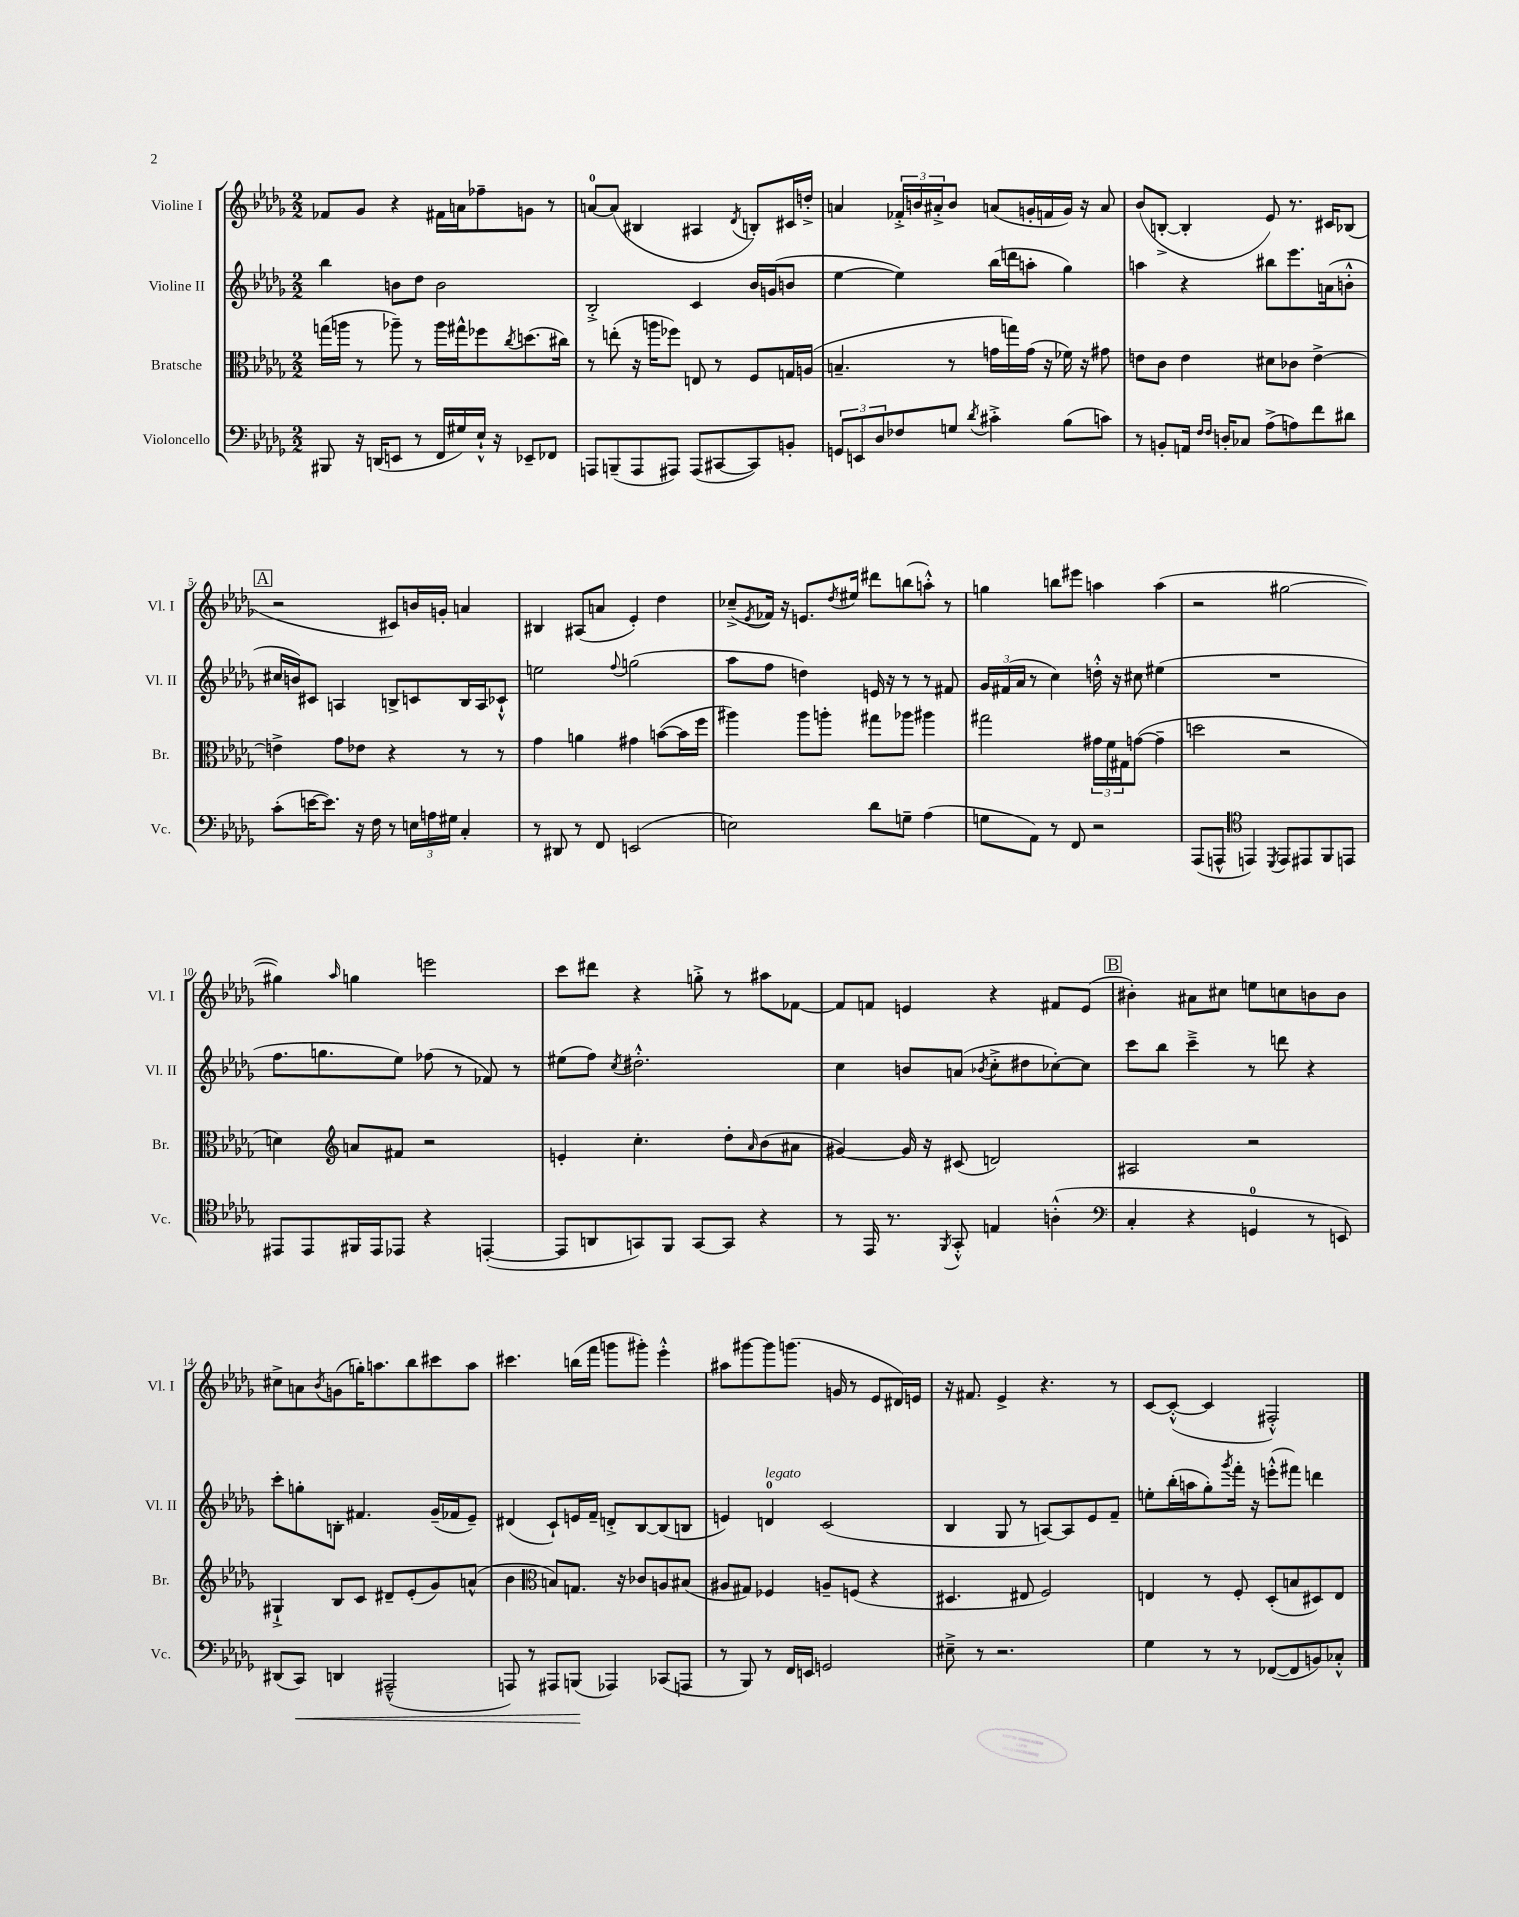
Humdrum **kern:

**kern	**kern	**kern	**kern
*staff4	*staff3	*staff2	*staff1
*clefF4	*clefC3	*clefG2	*clefG2
*k[b-e-a-d-g-]	*k[b-e-a-d-g-]	*k[b-e-a-d-g-]	*k[b-e-a-d-g-]
*M2/2	*M2/2	*M2/2	*M2/2
8BBB#	(16gg	4bb-	8f-
.	16aa	.	.
16r	8r	.	8g-
(16DD	.	.	.
8EE	8aa-~)	8b	4r
8r	8r	8dd-	.
16FF	16aa-	2b	16f#
16G#)	16gg#^^	.	16a
16E-`^^	8ff-	.	8ff-~
16r	.	.	.
.	8qcc	.	.
8EE-~	(8.dd	.	8g
8FF-	.	.	8r
.	16cc#)	.	.
=	=	=	=
8AAA	8r	2B-'^	[8a
(8BBB~	(8ee'	.	(8a]
8AAA	16r	.	4B#
.	16aa	.	.
8AAA#)	8ff-)	.	.
(8AAA#	8E	4c	4A#
[8CC#	8r	.	.
.	.	.	8qd-
8CC#])	8F	16b-	8B')
.	.	(16g	.
8BB'	16G	8b	16c#
.	(16A	.	16dd'^
=	=	=	=
12GG	4.B~	[4ee-	4a
12EE	.	.	.
12D-	.	.	.
8F-	.	4ee-])	24f-'^
.	.	.	24b
.	.	.	24a#'^
8G	8r	.	8b
8qd-	.	.	.
4c#'^	16g	(16bb-	(8a
.	16gg)	16ddd	.
.	(16g	8aa'	16g'
.	16r	.	16f
(8B-	16f-)	4gg-)	16g)
.	16r	.	16r
8c)	8g#	.	8a
=	=	=	=
8r	8e	4aa	(8b-
8BB'	8c	.	[8B'^
16AA	4e	4r	4B']
16qqF	.	.	.
16qqF	.	.	.
16D'	.	.	.
8C-	.	.	.
(8A-^	8d#	8bb#	8e-)
8A)	8c-	8.eee-	8.r
8f	[4e^	.	.
.	.	(16a	16c#
8d#	.	8b'^^	(8B-
=	=	=	=
(8c'	4e^]	16cc#	2r
.	.	16b)	.
[16e	.	8c#	.
8.e])	.	.	.
.	8g-	4A	.
16r	8e-	.	.
16F	.	.	.
8r	4r	8B^	8c#)
24E	.	8c	16b
24A	.	.	.
.	.	.	16g'
24G#	.	.	.
4C'	8r	16B	4a
.	.	16A	.
.	8r	8c-`^^	.
=	=	=	=
8r	4g-	2ee	4B#
8DD#	.	.	.
8r	4a	.	(8A#
8FF	.	.	8a
.	.	8qqff	.
(2EE	4g#	(2gg	4e-')
.	([8b	.	4dd-
.	16b]	.	.
.	16ff	.	.
=	=	=	=
2E)	4aa#)	8aa-	(8cc-~^
.	.	.	8qe-
.	.	8ff	16f-)
.	.	.	16r
.	8aa#	4dd)	8.e
.	8aa'	.	.
.	.	.	8qdd-
.	.	.	16ee#
8d-	8gg#	16e	8ddd#
.	.	16r	.
8G~	8aa-	8r	(8bb
(4A-	4aa#	8r	8aa'^^)
.	.	8f#	8r
=	=	=	=
8G	2gg#	24g-	4gg
.	.	(24f#	.
.	.	24a-	.
8AA-)	.	8r	.
8r	.	4cc)	8bb
8FF	.	.	8eee#
2r	24g#	16dd'^^	4aa
.	24f	.	.
.	.	16r	.
.	24G#	.	.
.	([8g	8cc#	.
.	4g~]	(4ee#	(4aa
=	=	=	=
(8AAA-	2dd	1r	2r
8AAA^^	.	.	.
*clefC4	*	*	*
4EE)	.	.	.
8qDD-	.	.	.
8EE	2r	.	[2gg#
8EE#	.	.	.
8FF	.	.	.
8EE	.	.	.
=	=	=	=
8EE#	4d)	8.ff	4gg#])
8EE#	.	.	.
.	.	8.gg	.
*	*clefG2	*	*
.	.	.	16qqaa-
16FF#	8a	.	4gg
16EE#	.	.	.
8EE-	8f#	8ee-)	.
4r	2r	(8ff-	2eee
.	.	8r	.
([4EE'	.	8f-)	.
.	.	8r	.
=	=	=	=
8EE]	4e'	(8ee#	8ccc
8AA	.	8ff)	8ddd#
.	.	8qcc	.
8GG)	4.cc'	2.dd#'^^	4r
8FF	.	.	.
[8GG	.	.	8gg'^
8GG]	8dd-'	.	8r
.	16qqa-	.	.
4r	(8b-	.	8aa#
.	8a#	.	[8f-
=	=	=	=
8r	[4g#)	4cc	8f-]
16EE-	.	.	8f
8.r	.	.	.
.	16g#]	8b	4e
.	16r	.	.
8qFF	.	.	.
8GG-'^^	(8c#	(8a	.
.	.	8qb-	.
4E	2d)	8cc'^	4r
.	.	8dd#	.
(4A'^^	.	[8cc-')	8f#
.	.	8cc-]	(8e
=	=	=	=
*clefF4	*	*	*
4C'	2A#	8ccc	4b#')
.	.	8bb-	.
4r	.	4ccc~^	8a#
.	.	.	8cc#
4GG	2r	8r	8ee
.	.	8ddd	8cc
8r	.	4r	8b
8EE)	.	.	8b
=	=	=	=
(8DD#	4G#`^	8ccc'	8cc#^
8CC)	.	8gg'	8a
.	.	.	8qb-
4DD	8B-	8B'	(8g
.	8c	4.f#	16gg')
.	.	.	8.aa
(2AAA#~^^	8d#~	.	.
.	(8e-'	.	8bb-
.	8g-)	(16g-~	8ccc#
.	.	16f-	.
.	(8a^^	8e-~)	8aa
=	=	=	=
8AAA)	4b-	(4d#	4.ccc#
8r	.	.	.
*	*clefC3	*	*
8AAA#	8B)	8c`)	.
(8BBB	8.G	16e	(16bb
.	.	16f~	16fff
4AAA-)	.	8d'^	8ggg
.	16r	.	.
.	8c-	[8B-	8ggg#')
(8CC-	8A	(8B-]	4eee-'^^
8AAA	(8B#	8B	.
=	=	=	=
8r	8A#	4e)	8aa#
8BBB-)	8G#)	.	[8ggg#
8r	4F-	4d	8ggg#]
16FF	.	.	(8.ggg
16EE	.	.	.
2GG	8A~	(2c	.
.	.	.	16g
.	(8F	.	8r
.	4r	.	8e-
.	.	.	16d#)
.	.	.	16e
=	=	=	=
8E#~^	4.D#	4B-	16r
.	.	.	8.f#
8r	.	.	.
2.r	.	8G-	4e-^
.	8E#	8r	.
.	2F)	[8A)	4.r
.	.	8A]	.
.	.	8e-	.
.	.	8f~	8r
=	=	=	=
4G-	4E	8ee'	[8c
.	.	(16bb-'	(8c'^^_
.	.	16aa	.
8r	8r	8gg-')	4c]
.	.	8qggg-	.
8r	8F'	16fff'	.
.	.	16r	.
([8FF-	(8D-'	(8eee'^^	2F#'^^)
8FF-]	8B	8fff#)	.
8BB)	8D#)	4ddd	.
8C-'^^	8E	.	.
==	==	==	==
*-	*-	*-	*-
